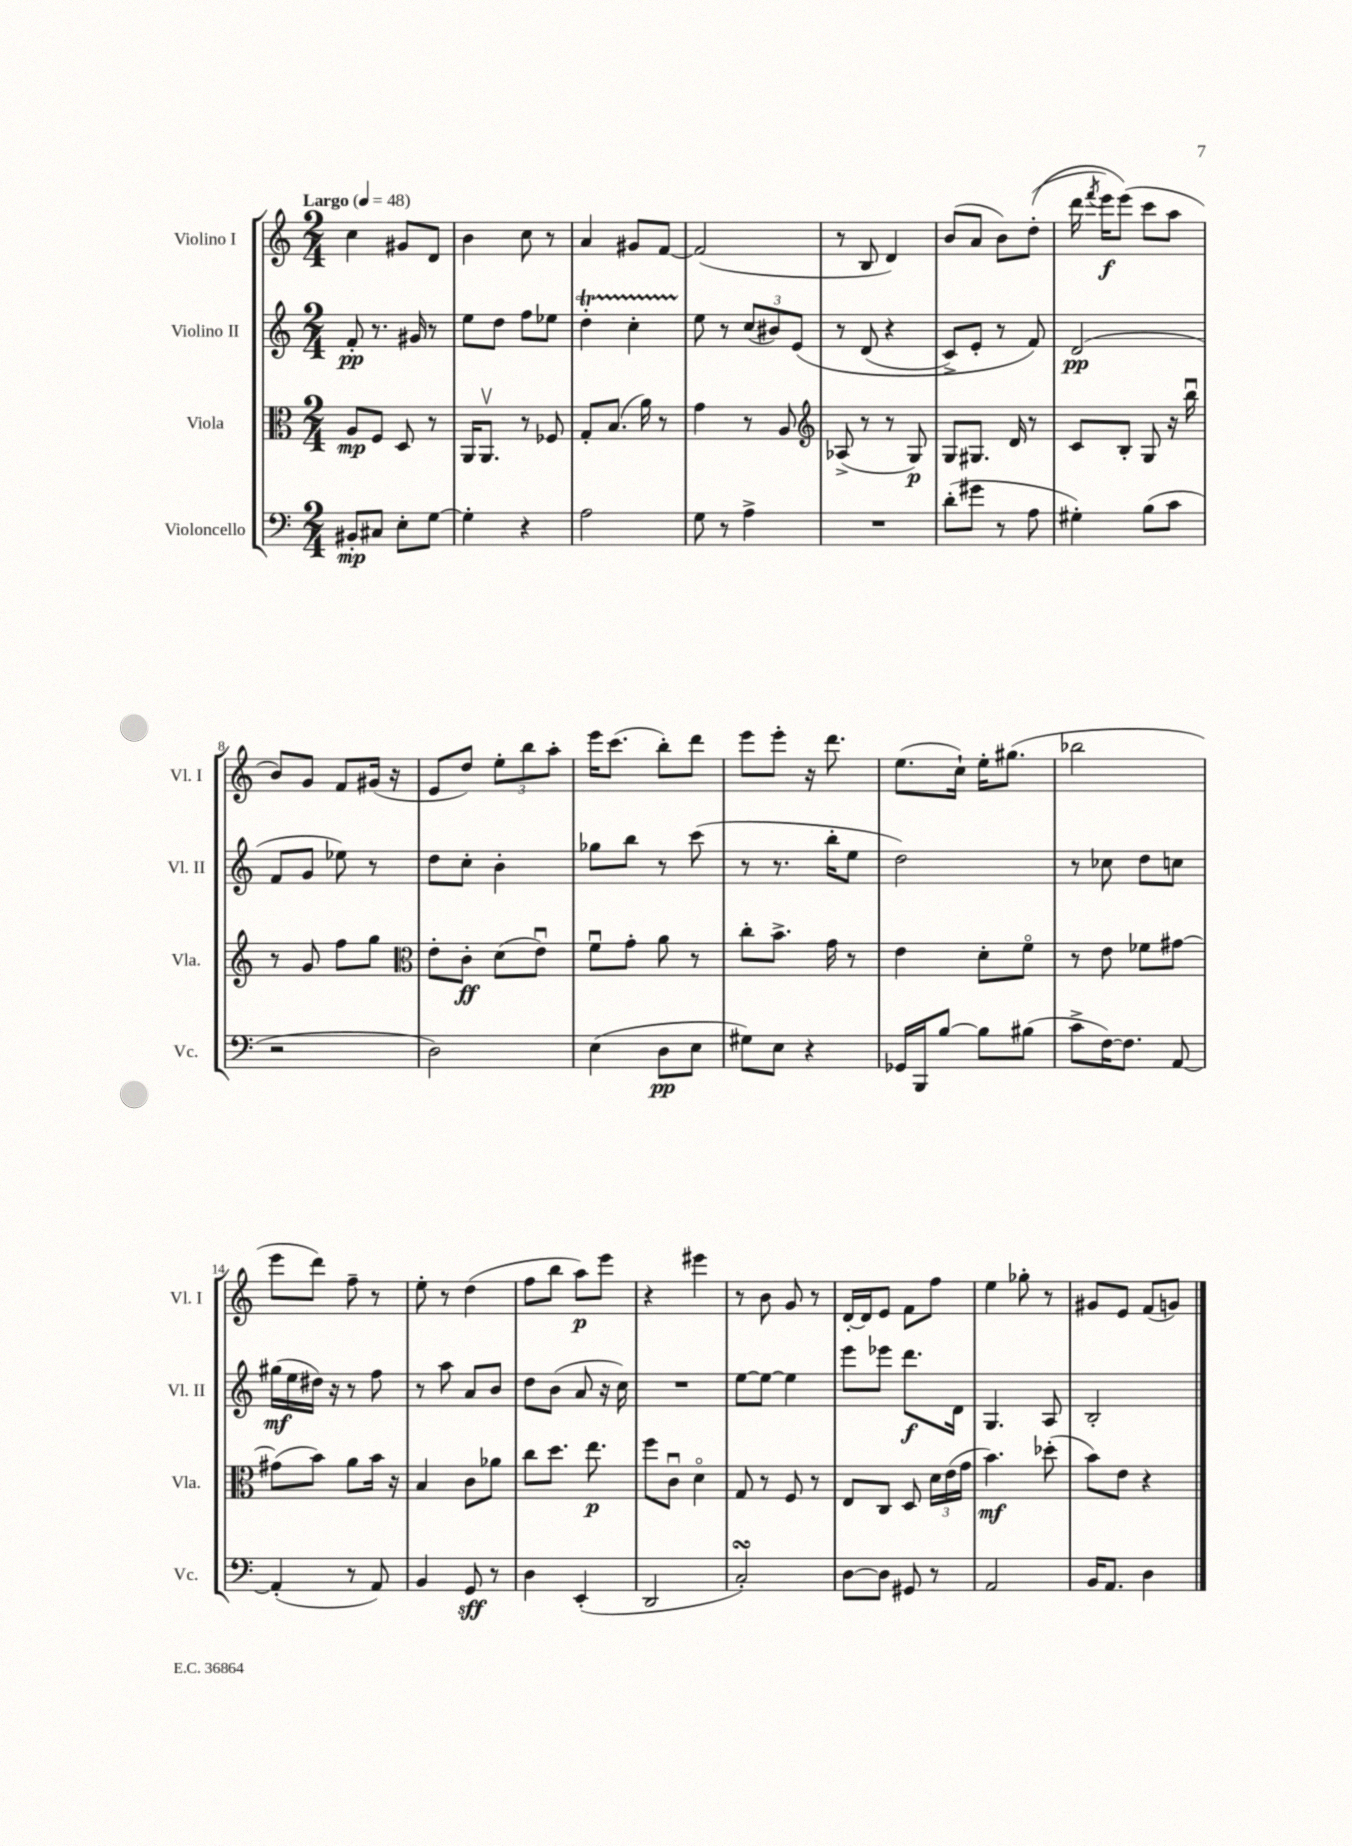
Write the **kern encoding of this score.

**kern	**kern	**kern	**kern
*staff4	*staff3	*staff2	*staff1
*clefF4	*clefC3	*clefG2	*clefG2
*k[]	*k[]	*k[]	*k[]
*M2/4	*M2/4	*M2/4	*M2/4
*MM48	*MM48	*MM48	*MM48
8BB#'	8A	8f'	4cc
8C#	8F	8.r	.
8E'	8D	.	8g#
.	.	16g#	.
[8G	8r	8r	8d
=	=	=	=
4G']	16AA	8ee	4b
.	8.AAv	.	.
.	.	8dd	.
4r	8r	8ff	8cc
.	8F-	8ee-	8r
=	=	=	=
2A	8G'	4dd'	4a
.	(8.B	.	.
.	.	4cc'	8g#
.	16a)	.	.
.	8r	.	[8f
=	=	=	=
8G	4g	8ee	(2f]
8r	.	8r	.
4A^	8r	(12cc	.
.	.	12b#)	.
.	8A	.	.
.	.	&(12e	.
=	=	=	=
*	*clefG2	*	*
2r	(8A-^	8r	8r
.	8r	(8d	8B
.	8r	4r	4d)
.	8G)	.	.
=	=	=	=
(8d'	8G	8c^)	(8b
8g#	8.G#	8e'	8a
8r	.	8r	8b)
.	16d	.	.
8A	8r	8f&)	&((8dd'
=	=	=	=
4G#')	8c	(2d	16ddd
.	.	.	8qfff
.	.	.	16eee)
.	8B'	.	(8eee&)
(8B	8G	.	8ccc
8c	16r	.	8aa
.	16bbu	.	.
=	=	=	=
2r	8r	8f	8b)
.	8g	8g	8g
.	8ff	8ee-)	8f
.	8gg	8r	(16g#
.	.	.	16r
=	=	=	=
*	*clefC3	*	*
2D)	8e'	8dd	8e
.	8c'	8cc'	8dd)
.	(8d	4b'	12ee'
.	.	.	12bb
.	8eu)	.	.
.	.	.	12aa'
=	=	=	=
(4E	8fu	8gg-	16eee
.	.	.	(8.ccc
.	8g'	8bb	.
8D	8a	8r	8bb')
8E	8r	(8ccc	8ddd
=	=	=	=
8G#)	8cc'	8r	8eee
8E	8.b^	8.r	8eee'
4r	.	.	16r
.	16g	16bb'	8.ddd
.	8r	8ee	.
=	=	=	=
16GG-	4e	2dd)	(8.ee
16BBB	.	.	.
[8B	.	.	.
.	.	.	16cc`)
8B]	8d'	.	16ee'
.	.	.	(8.gg#
(8B#	8fo	.	.
=	=	=	=
8c^	8r	8r	2bb-
[16F)	8e	8cc-	.
8.F]	.	.	.
.	8f-	8dd	.
[8AA	[8g#	8cc	.
=	=	=	=
(4AA']	(8g#]	(16gg#	8eee
.	.	16ee	.
.	8b)	16dd#)	8ddd)
.	.	16r	.
8r	8a	8r	8ff~
8AA)	16b	8ff	8r
.	16r	.	.
=	=	=	=
4BB	4B	8r	8ee'
.	.	8aa	8r
8GG	8c	8a	(4dd
8r	8a-	8b	.
=	=	=	=
4D	8cc	8dd	8ff
.	8.dd	(8b	8bb
(4EE'	.	8a	8aa)
.	8.ee	.	.
.	.	16r	8eee
.	.	16cc)	.
=	=	=	=
2DD	8ff	2r	4r
.	8cu	.	.
.	4do	.	4eee#
=	=	=	=
2C')	8G	[8ee	8r
.	8r	8ee_	8b
.	8F	4ee]	8g
.	8r	.	8r
=	=	=	=
[8D	8E	8eee	[16d'
.	.	.	16d]
8D]	8C	8eee-	8e
8GG#	8D	8.ddd	8f
8r	24d	.	8ff
.	(24e	.	.
.	.	16d	.
.	24g	.	.
=	=	=	=
2AA	4.b)	4.G	4ee
.	.	.	8gg-'
.	(8dd-'	8A	8r
=	=	=	=
16BB	8b)	2B'	8g#
8.AA	.	.	.
.	8e	.	8e
4D	4r	.	(8f
.	.	.	8g)
==	==	==	==
*-	*-	*-	*-
